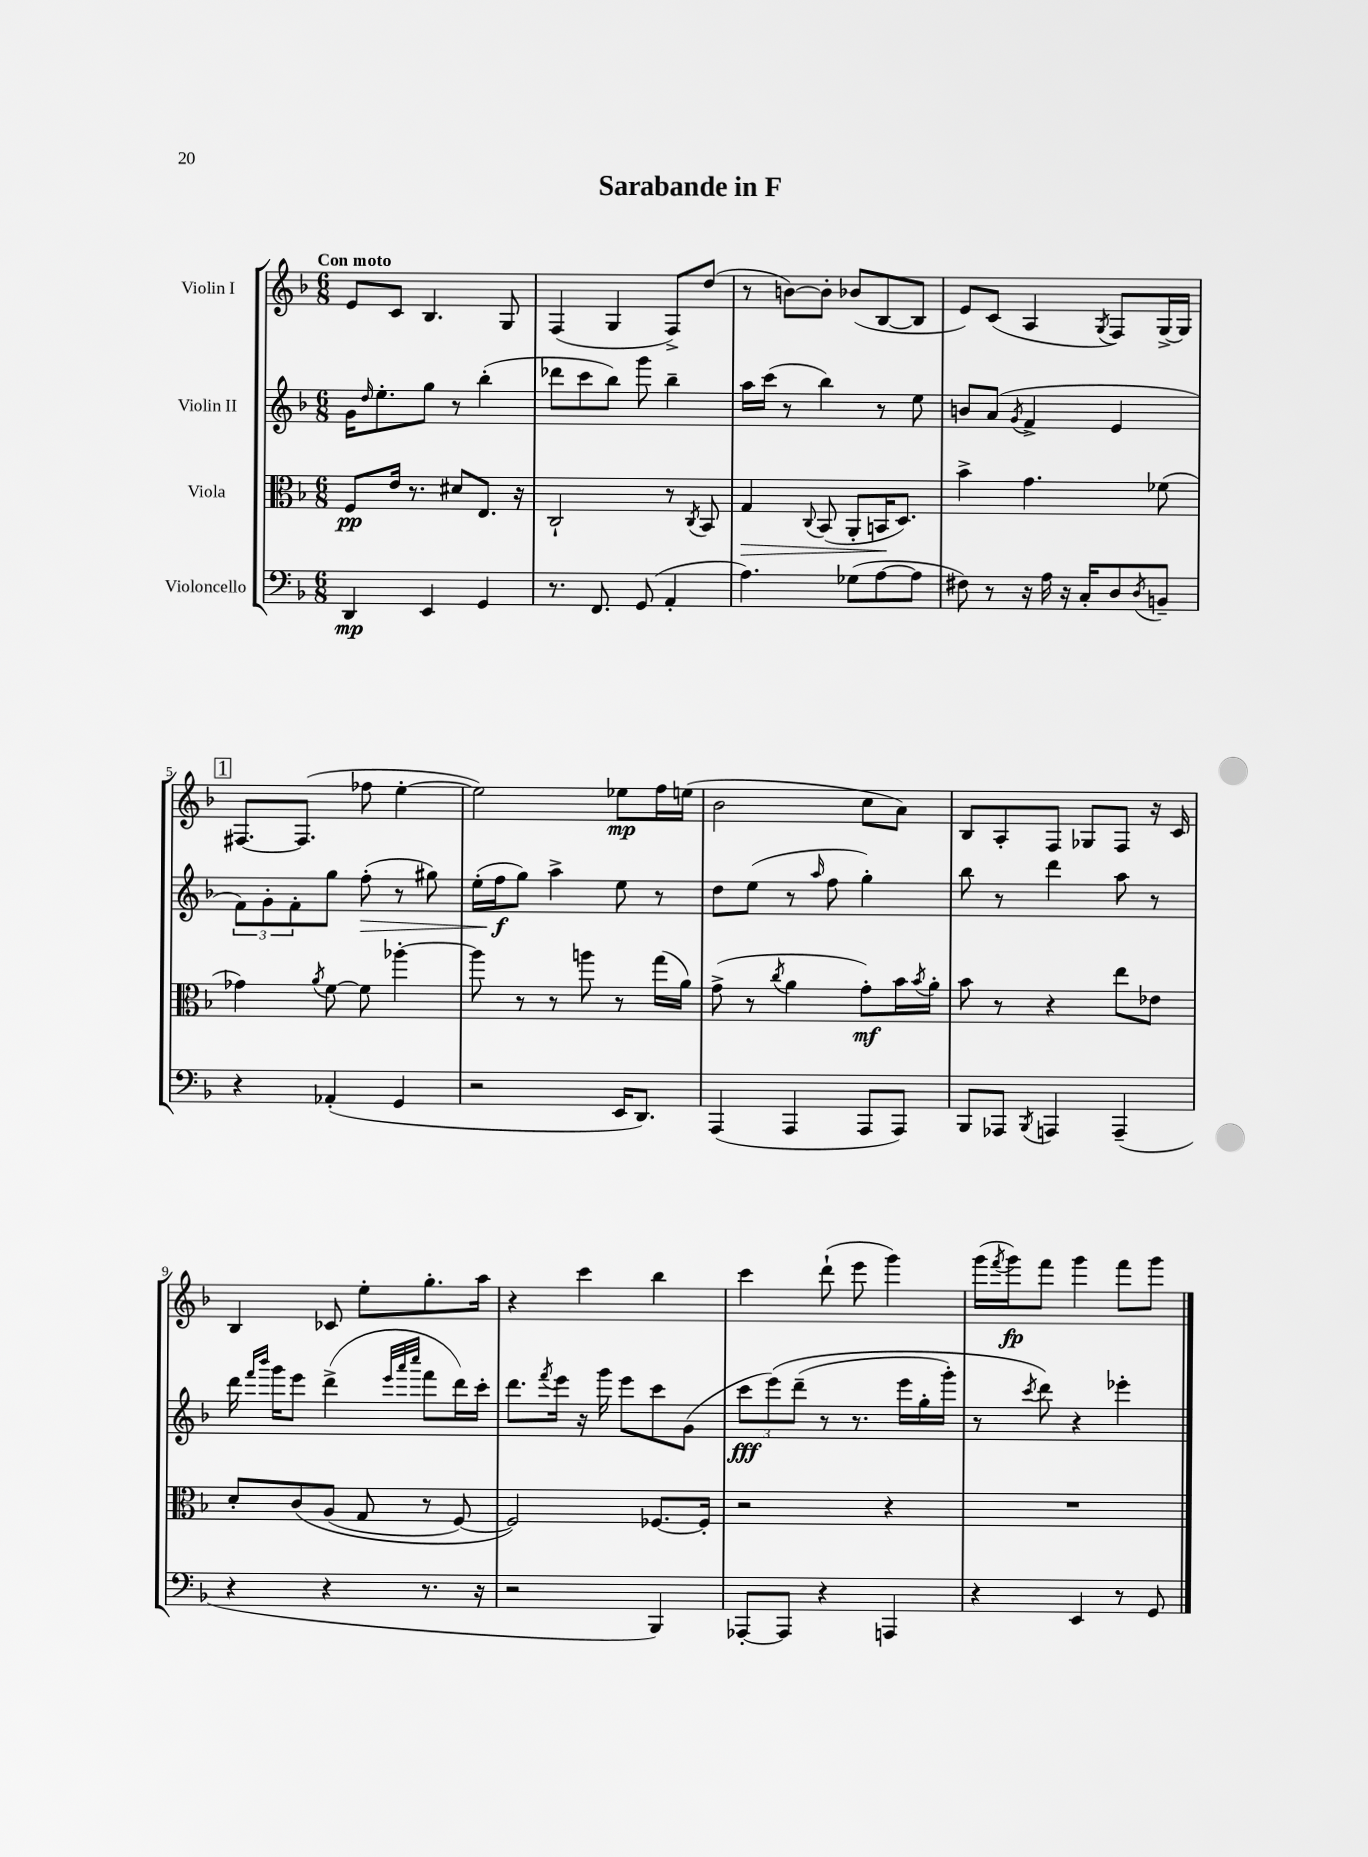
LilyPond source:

\header { title = "Sarabande in F" }
<<
\new StaffGroup <<
\new Staff = "s0" \with { instrumentName = "Violin I" } {
    \clef treble \key f \major \numericTimeSignature \time 6/8 \tempo "Con moto"
    e'8 c'8 bes4. g8 |
    f4( g4 f8->) d''8( |
    r8 b'8~) b'8-. bes'8( bes8~ bes8 |
    e'8) c'8( a4 \acciaccatura { g8 } f8) g16~-> g16 |
    \mark \markup { \box "1" } fis8.~ fis8.( fes''8 e''4~-. |
    e''2) ees''8\mp f''16 e''16( |
    bes'2 c''8 a'8) |
    bes8 a8-. f8 ges8 f8 r16 c'16 |
    bes4 ces'8 e''8-. g''8.-. a''16 |
    r4 c'''4 bes''4 |
    c'''4 d'''8-!( e'''8 g'''4) |
    g'''16( \acciaccatura { f'''8 } g'''16\fp) f'''8 g'''4 f'''8 g'''8 \bar "|." |
}
\new Staff = "s1" \with { instrumentName = "Violin II" } {
    \clef treble \key f \major \numericTimeSignature \time 6/8
    g'16 \grace { d''16 } e''8.-. g''8 r8 bes''4-.( |
    des'''8 c'''8 bes''8) g'''8 bes''4-- |
    a''16 c'''16( r8 bes''4) r8 e''8 |
    b'8 a'8( \acciaccatura { g'8 } f'4-> e'4 |
    \mark \markup { \box "1" } \tuplet 3/2 { f'8) g'8-. f'8-. } g''8 f''8-.\>( r8 gis''8) |
    e''16-.( f''16\f\! g''8) a''4-> e''8 r8 |
    d''8 e''8( r8 \grace { a''16 } f''8 g''4-.) |
    bes''8 r8 d'''4 a''8 r8 |
    d'''16 \grace { f'''16 bes'''16 } g'''16 e'''8 d'''4->( \grace { e'''32 a'''32 c''''32 } f'''8 d'''16) c'''16-. |
    d'''8. \acciaccatura { f'''8 } e'''16 r16 g'''16 e'''8 c'''8 g'8( |
    \tuplet 3/2 { c'''8\fff e'''8)\( d'''8--( } r8 r8. e'''16 g''16-. g'''16-.) |
    r8 \acciaccatura { c'''8 } d'''8\) r4 ees'''4-. \bar "|." |
}
\new Staff = "s2" \with { instrumentName = "Viola" } {
    \clef alto \key f \major \numericTimeSignature \time 6/8
    f8\pp e'16 r8. dis'8 e8. r16 |
    c2-! r8 \acciaccatura { c8 } bes,8 |
    g4\> \appoggiatura { c8 } bes,8( a,8-. b,16\! d8.) |
    bes'4-> g'4. fes'8( |
    \mark \markup { \box "1" } ges'4) \acciaccatura { a'8 } f'8~ f'8 aes''4~-. |
    aes''8 r8 r8 a''8 r8 g''16( a'16) |
    g'8->( r8 \acciaccatura { c''8 } a'4 g'8-.\mf) bes'16 \acciaccatura { bes'8 } a'16-. |
    bes'8 r8 r4 e''8 ees'8 |
    d'8-. c'8\( a8( g8 r8 f8~) |
    f2\) fes8.~ fes16-. |
    r2 r4 |
    R2. \bar "|." |
}
\new Staff = "s3" \with { instrumentName = "Violoncello" } {
    \clef bass \key f \major \numericTimeSignature \time 6/8
    d,4\mp e,4 g,4 |
    r8. f,8. g,8( a,4-. |
    a4.) ges8( a8~ a8 |
    fis8) r8 r16 a16 r16 c16-. d8 \acciaccatura { d8 } b,8-- |
    \mark \markup { \box "1" } r4 aes,4-.( g,4 |
    r2 e,16 d,8.) |
    a,,4( a,,4 a,,8 a,,8) |
    bes,,8 aes,,8 \acciaccatura { bes,,8 } a,,4 a,,4--( |
    r4 r4 r8. r16 |
    r2 bes,,4) |
    aes,,8~-. aes,,8 r4 a,,4 |
    r4 e,4 r8 g,8 \bar "|." |
}
>>
>>
